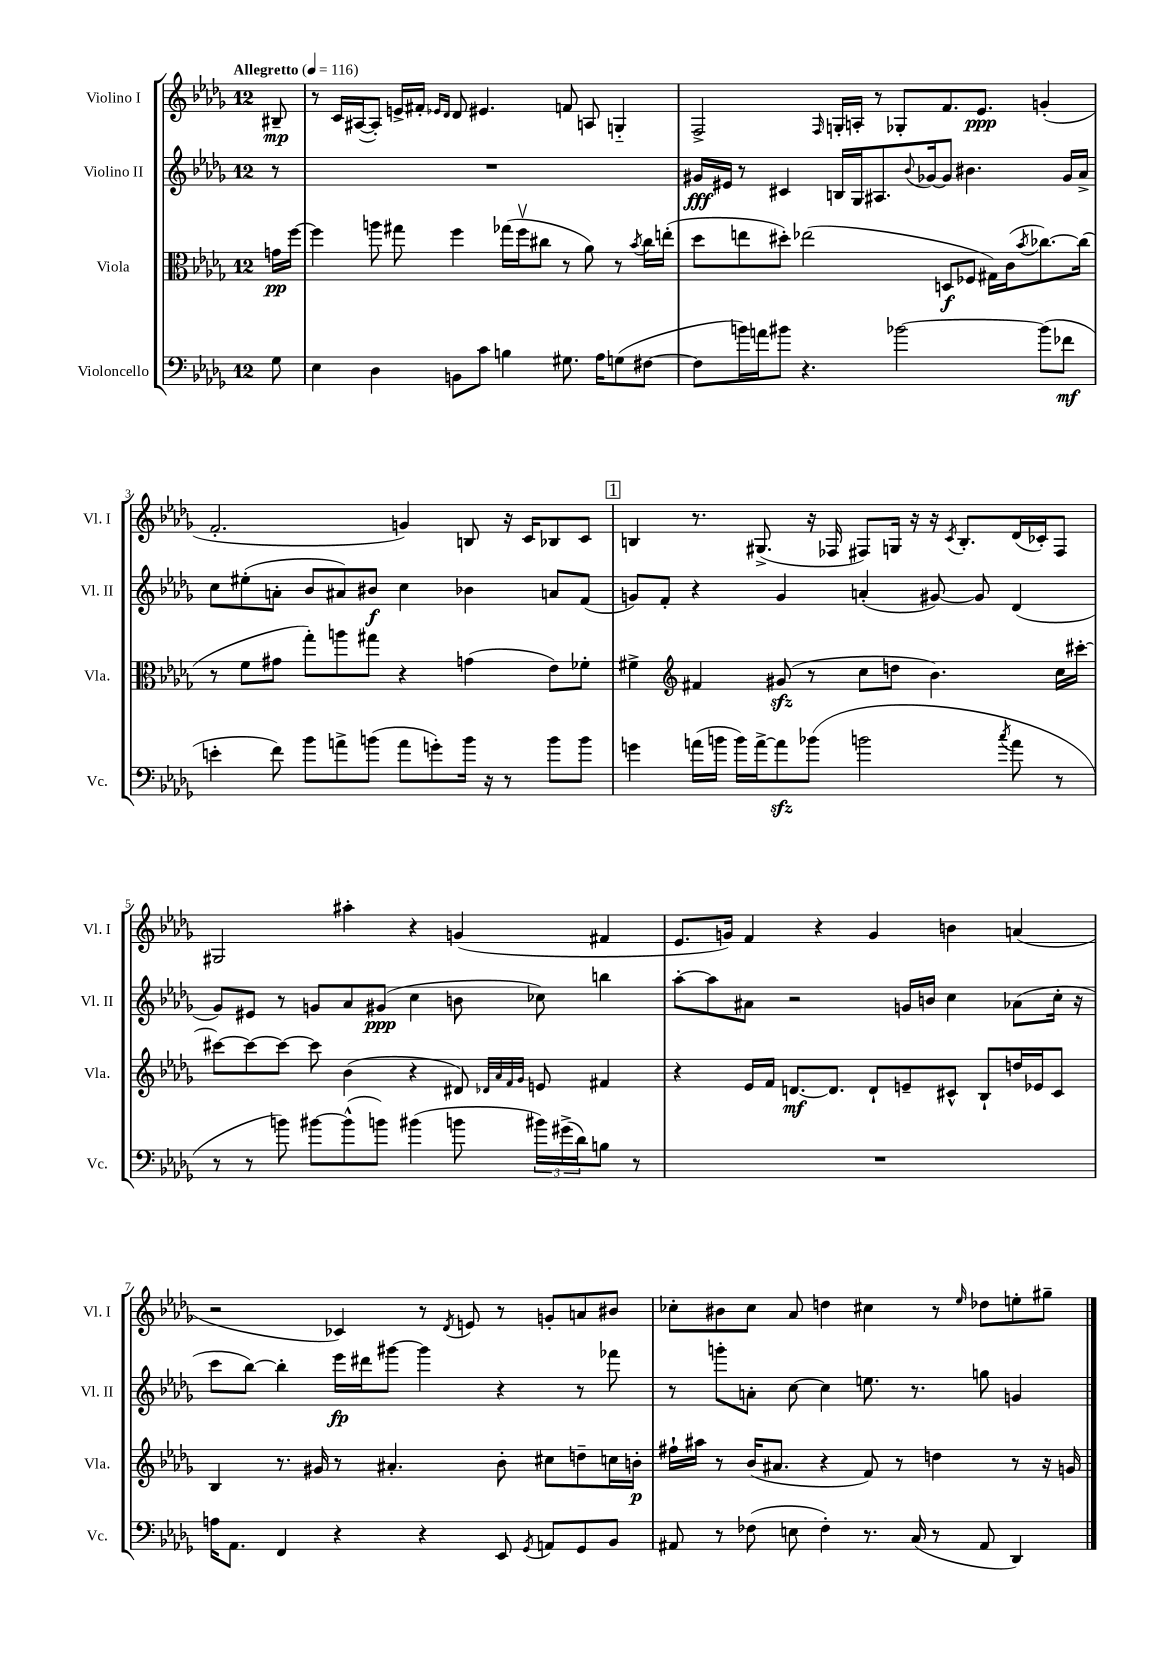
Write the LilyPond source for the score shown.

<<
\new StaffGroup <<
\new Staff = "s0" \with { instrumentName = "Violino I" shortInstrumentName = "Vl. I" } {
    \clef treble \key des \major \once \override Staff.TimeSignature.style = #'single-digit \time 12/8 \partial 8 \tempo "Allegretto" 4 = 116
    bis8--\mp |
    r8 c'16 ais16~( ais8-.) e'16-> fis'16-. \grace { ees'16 des'16 } des'8 eis'4. f'8 a8 g4-_ |
    f2-> \grace { f16 } g16-. a16-. r8 ges8-. f'8. ees'8.\ppp g'4-.( |
    f'2.-. g'4) b8 r16 c'16 bes8 c'8 |
    \mark \markup { \box "1" } b4 r8. gis8.->( r16 fes16 fis8) g16 r16 r16 \acciaccatura { c'8 } b8.-. des'16( ces'16-.) fis8 |
    gis2 ais''4-. r4 g'4( fis'4 |
    ees'8. g'16) f'4 r4 g'4 b'4 a'4( |
    r2 ces'4) r8 \acciaccatura { des'8 } e'8 r8 g'8-. a'8 bis'8 |
    ces''8-. bis'8 ces''8 aes'8 d''4 cis''4 r8 \grace { ees''16 } des''8 e''8-. gis''8-- \bar "|." |
}
\new Staff = "s1" \with { instrumentName = "Violino II" shortInstrumentName = "Vl. II" } {
    \clef treble \key des \major \once \override Staff.TimeSignature.style = #'single-digit \time 12/8 \partial 8
    r8 |
    R1. |
    gis'16\fff eis'16 r8 cis'4 b16 ges16 ais8. \appoggiatura { bes'8 } ges'16~ ges'8 bis'4. ges'16 aes'16-> |
    c''8 eis''8-.( a'8-. bes'8 ais'8) bis'8\f c''4 bes'4 a'8 f'8( |
    \mark \markup { \box "1" } g'8) f'8-. r4 g'4 a'4-.( gis'8~) gis'8 des'4( |
    ges'8) eis'8 r8 g'8 aes'8 gis'8\ppp( c''4 b'8 ces''8) b''4 |
    aes''8~-. aes''8 ais'8 r2 g'16 b'16 c''4 aes'8( c''16-. r16 |
    c'''8 bes''8~) bes''4-. ees'''16\fp dis'''16 gis'''8~ gis'''4 r4 r8 fes'''8 |
    r8 g'''8-. a'8-. c''8~ c''4 e''8. r8. g''8 g'4 \bar "|." |
}
\new Staff = "s2" \with { instrumentName = "Viola" shortInstrumentName = "Vla." } {
    \clef alto \key des \major \once \override Staff.TimeSignature.style = #'single-digit \time 12/8 \partial 8
    g'16\pp f''16~ |
    f''4 a''8 gis''8 f''4 ges''16( f''16\upbow cis''8 r8 aes'8) r8 \acciaccatura { bes'8 } cis''16 e''16-.( |
    des''8 e''8 dis''8-.) ees''2( d8\f fes8 gis16) c'16( \acciaccatura { bes'8 } ces''8.~) ces''16( |
    r8 f'8 gis'8 ges''8-.) a''8 gis''8 r4 g'4( ees'8) fes'8-. |
    \mark \markup { \box "1" } fis'4-> \clef treble fis'4 gis'8\sfz( r8 c''8 d''8 bes'4.) c''16 cis'''16~-. |
    cis'''8~ cis'''8~ cis'''8~ cis'''8 bes'4( r4 dis'8) \grace { des'32 aes'32 f'32 ges'32 } e'8 fis'4 |
    r4 ees'16 f'16 d'8.~\mf d'8. d'8-! e'8-- cis'8-^ bes8-! d''16 ees'16 cis'8 |
    bes4 r8. gis'16 r8 ais'4.-. bes'8-. cis''8 d''8-- c''16 b'16-.\p |
    fis''16-! ais''16 r8 bes'16( ais'8. r4 f'8) r8 d''4 r8 r16 g'16 \bar "|." |
}
\new Staff = "s3" \with { instrumentName = "Violoncello" shortInstrumentName = "Vc." } {
    \clef bass \key des \major \once \override Staff.TimeSignature.style = #'single-digit \time 12/8 \partial 8
    ges8 |
    ees4 des4 b,8 c'8 b4 gis8. aes16 g8( fis8~ |
    fis8 b'16) a'16 bis'8 r4. bes'2~ bes'8( fes'8\mf |
    e'4-. f'8) bes'8 a'8-> b'8( a'8 g'8-.) b'16 r16 r8 b'8 b'8 |
    \mark \markup { \box "1" } g'4 a'16( b'16 b'16) a'16~-> a'8\sfz bes'8( b'2 \acciaccatura { c''8 } a'8 r8 |
    r8 r8 b'8) bis'8~ bis'8-^( b'8) bis'4( b'8 \tuplet 3/2 { bis'16) gis'16->( des'16) } b8 r8 |
    R1. |
    a16 aes,8. f,4 r4 r4 ees,8 \acciaccatura { ges,8 } a,8 ges,8 bes,8 |
    ais,8 r8 fes8( e8 fes4-.) r8. c16( r8 ais,8 des,4) \bar "|." |
}
>>
>>
